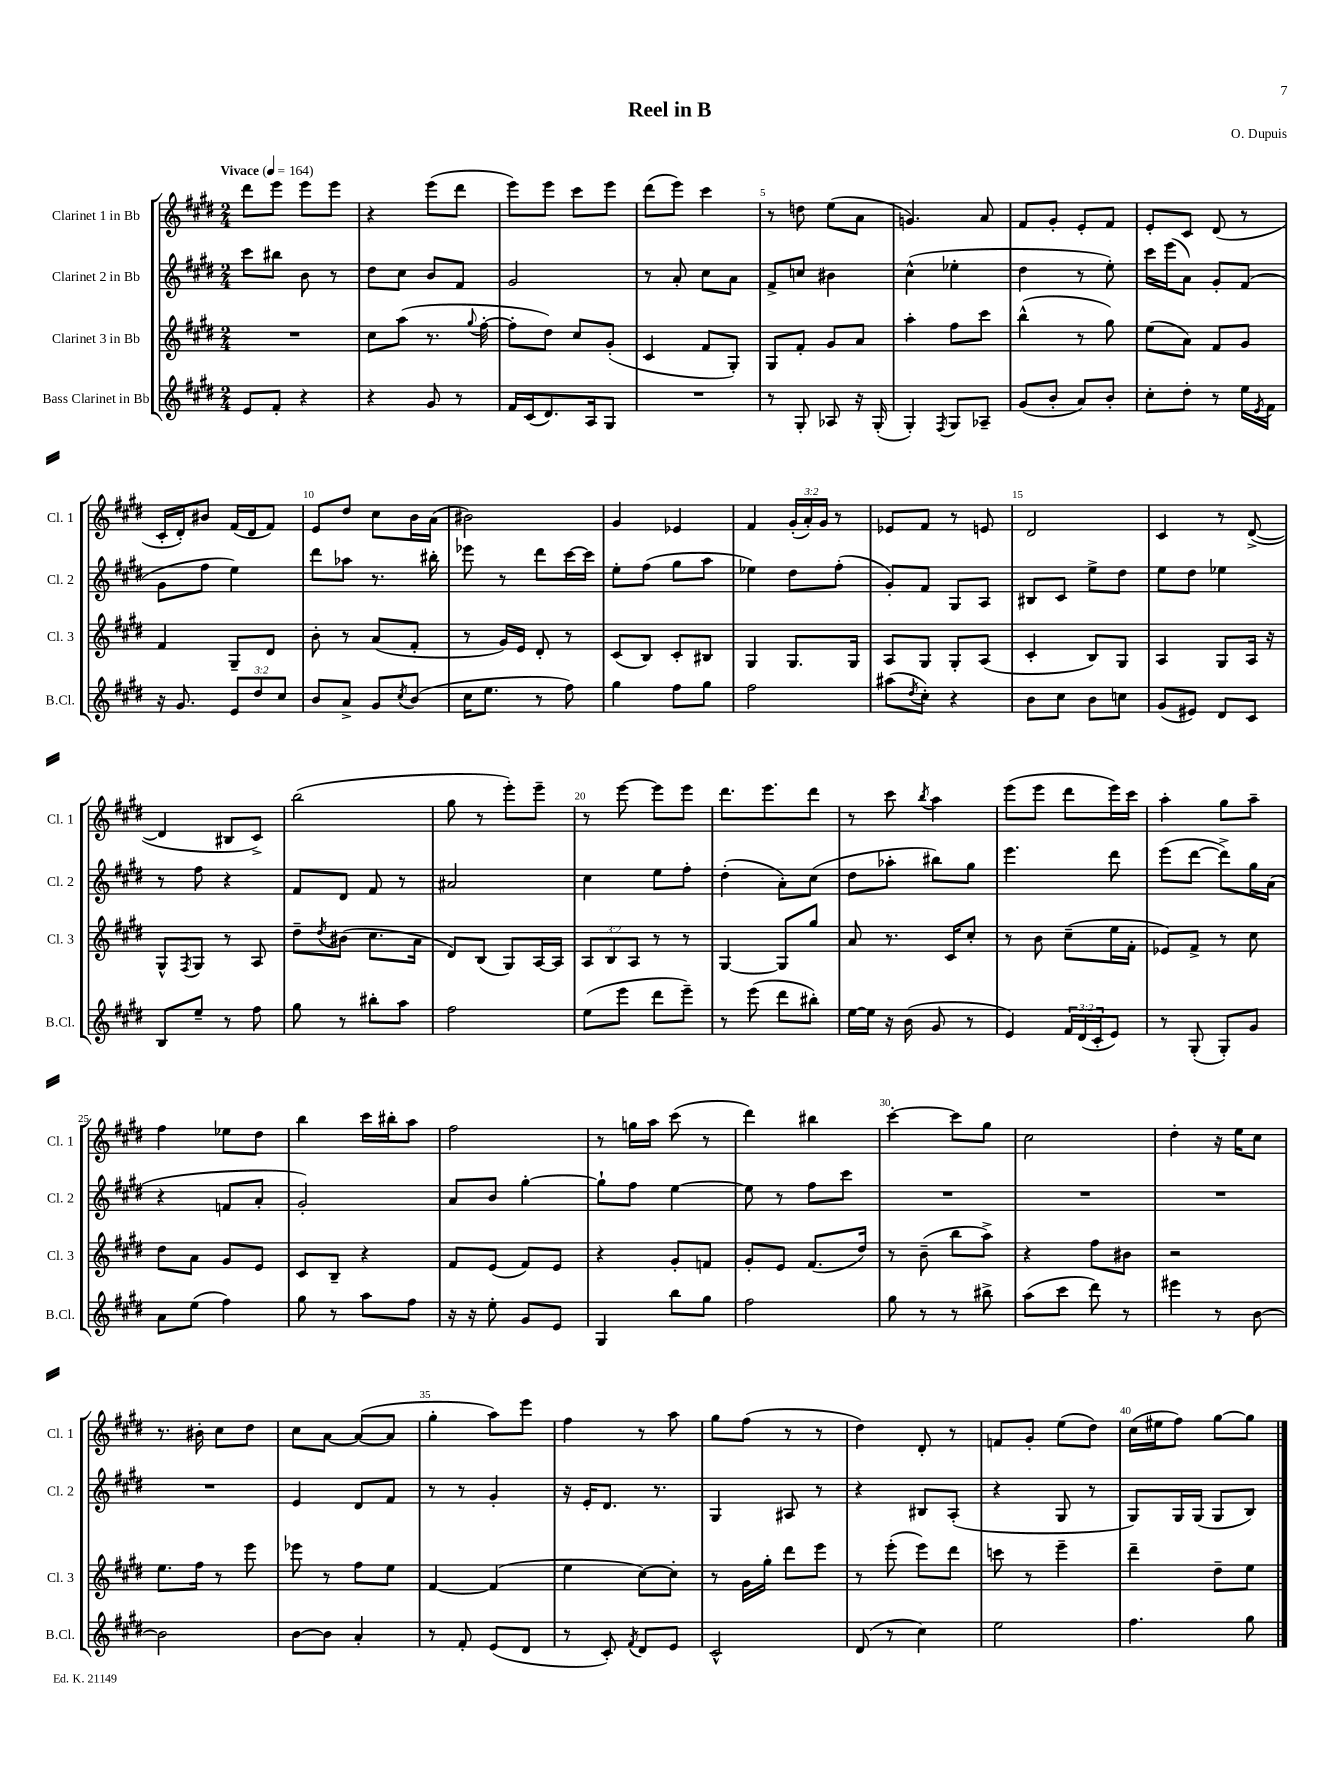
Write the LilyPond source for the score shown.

\header { title = "Reel in B" composer = "O. Dupuis" }
<<
\new StaffGroup <<
\new Staff = "s0" \with { instrumentName = "Clarinet 1 in Bb" shortInstrumentName = "Cl. 1" } {
    \clef treble \key e \major \numericTimeSignature \time 2/4 \override Staff.TupletNumber.text = #tuplet-number::calc-fraction-text \tempo "Vivace" 4 = 164
    dis'''8 e'''8 e'''8 e'''8 |
    r4 e'''8( dis'''8 |
    e'''8) e'''8 cis'''8 e'''8 |
    dis'''8( e'''8) cis'''4 |
    r8 d''8 e''8( a'8 |
    g'4.) a'8 |
    fis'8 gis'8-. e'8-. fis'8 |
    e'8-. cis'8 dis'8( r8 |
    cis'16-. dis'16-.) bis'8 fis'16( dis'16 fis'8) |
    e'8 dis''8 cis''8 b'16 a'16( |
    bis'2) |
    gis'4 ees'4 |
    fis'4 \tuplet 3/2 { gis'16-.( a'16-.) gis'16 } r8 |
    ees'8 fis'8 r8 e'8 |
    dis'2 |
    cis'4 r8 dis'8~->( |
    dis'4 bis8 cis'8->) |
    b''2( |
    gis''8 r8 e'''8-.) e'''8-- |
    r8 e'''8~ e'''8 e'''8 |
    dis'''8. e'''8. dis'''8 |
    r8 cis'''8 \acciaccatura { b''8 } a''4 |
    e'''8( e'''8 dis'''8 e'''16) cis'''16 |
    a''4-. gis''8 a''8-- |
    fis''4 ees''8 dis''8 |
    b''4 cis'''16 bis''16-. a''8 |
    fis''2 |
    r8 g''16 a''16 cis'''8( r8 |
    dis'''4) bis''4 |
    cis'''4~-. cis'''8 gis''8 |
    cis''2 |
    dis''4-. r16 e''16 cis''8 |
    r8. bis'16-. cis''8 dis''8 |
    cis''8 a'8~ a'8~( a'8 |
    gis''4-. a''8) e'''8 |
    fis''4 r8 a''8 |
    gis''8 fis''8( r8 r8 |
    dis''4) dis'8-. r8 |
    f'8 gis'8-. e''8( dis''8) |
    cis''16( eis''16 fis''8) gis''8~ gis''8 \bar "|." |
}
\new Staff = "s1" \with { instrumentName = "Clarinet 2 in Bb" shortInstrumentName = "Cl. 2" } {
    \clef treble \key e \major \numericTimeSignature \time 2/4
    cis'''8 bis''8 b'8 r8 |
    dis''8 cis''8 b'8 fis'8 |
    gis'2 |
    r8 a'8-. cis''8 a'8 |
    fis'8-> c''8 bis'4 |
    cis''4-^( ees''4-. |
    dis''4 r8 e''8-.) |
    cis'''16 e'''16( a'8) gis'8-. fis'8( |
    gis'8 fis''8 e''4) |
    dis'''8 aes''8 r8. bis''16-. |
    ees'''8 r8 dis'''8 cis'''16~ cis'''16 |
    e''8-. fis''8( gis''8 a''8 |
    ees''4) dis''8 fis''8-.( |
    gis'8-.) fis'8 gis8 a8 |
    bis8 cis'8 e''8-> dis''8 |
    e''8 dis''8 ees''4 |
    r8 fis''8 r4 |
    fis'8 dis'8 fis'8 r8 |
    ais'2 |
    cis''4 e''8 fis''8-. |
    dis''4-.( a'8-.) cis''8( |
    dis''8 aes''8-. bis''8) gis''8 |
    e'''4. dis'''8 |
    e'''8( dis'''8~ dis'''8->) gis''16 a'16( |
    r4 f'8 a'8-. |
    gis'2-.) |
    a'8 b'8 gis''4~-. |
    gis''8-! fis''8 e''4~ |
    e''8 r8 fis''8 cis'''8 |
    R2 |
    R2 |
    R2 |
    R2 |
    e'4 dis'8 fis'8 |
    r8 r8 gis'4-. |
    r16 e'16-. dis'8. r8. |
    gis4 ais8 r8 |
    r4 bis8 a8-.( |
    r4 gis8 r8 |
    gis8) gis16 gis16( gis8 b8) \bar "|." |
}
\new Staff = "s2" \with { instrumentName = "Clarinet 3 in Bb" shortInstrumentName = "Cl. 3" } {
    \clef treble \key e \major \numericTimeSignature \time 2/4 \override Staff.TupletNumber.text = #tuplet-number::calc-fraction-text
    R2 |
    cis''8 a''8( r8. \appoggiatura { gis''8 } fis''16~-. |
    fis''8-. dis''8) cis''8 gis'8-.( |
    cis'4 fis'8 gis8-.) |
    gis8 fis'8-. gis'8 a'8 |
    a''4-. fis''8 cis'''8 |
    b''4-^( r8 gis''8) |
    e''8( a'8) fis'8 gis'8 |
    fis'4 gis8-- dis'8 |
    b'8-. r8 a'8( fis'8-. |
    r8 gis'16) e'16 dis'8-. r8 |
    cis'8( b8) cis'8-. bis8 |
    gis4 gis8. gis16 |
    a8 gis8 gis8-. a8( |
    cis'4-. b8) gis8 |
    a4 gis8 a16 r16 |
    gis8-^ \acciaccatura { fis8 } gis8 r8 a8 |
    dis''8-- \acciaccatura { dis''8 } bis'8( cis''8. a'16 |
    dis'8) b8( gis8) a16~ a16 |
    \tuplet 3/2 { a8 b8 a8 } r8 r8 |
    gis4~ gis8 gis''8 |
    a'8 r8. cis'16 cis''8-. |
    r8 b'8 cis''8--( e''16 fis'16-. |
    ees'8) fis'8-> r8 cis''8 |
    dis''8 a'8 gis'8 e'8 |
    cis'8 b8-- r4 |
    fis'8 e'8( fis'8) e'8 |
    r4 gis'8-. f'8 |
    gis'8-. e'8 fis'8.( dis''16) |
    r8 b'8--( b''8 a''8->) |
    r4 fis''8 bis'8 |
    r2 |
    e''8. fis''16 r8 e'''8 |
    ees'''8 r8 fis''8 e''8 |
    fis'4~ fis'4( |
    e''4 cis''8~) cis''8-. |
    r8 gis'16 gis''16-. dis'''8 e'''8 |
    r8 e'''8-.( e'''8) dis'''8 |
    c'''8 r8 e'''4-- |
    dis'''4-- dis''8-- e''8 \bar "|." |
}
\new Staff = "s3" \with { instrumentName = "Bass Clarinet in Bb" shortInstrumentName = "B.Cl." } {
    \clef treble \key e \major \numericTimeSignature \time 2/4 \override Staff.TupletNumber.text = #tuplet-number::calc-fraction-text
    e'8 fis'8-. r4 |
    r4 gis'8 r8 |
    fis'16 cis'16( dis'8.) a16 gis8 |
    R2 |
    r8 gis8-. aes8 r16 gis16-.( |
    gis4-.) \acciaccatura { fis8 } gis8 aes8-- |
    gis'8( b'8-. a'8) b'8-. |
    cis''8-. dis''8-. r8 e''16 \acciaccatura { e'8 } fis'16 |
    r16 gis'8. \tuplet 3/2 { e'8 dis''8 cis''8 } |
    b'8 a'8-> gis'8 \acciaccatura { cis''8 } b'8( |
    cis''16 e''8. r8 fis''8) |
    gis''4 fis''8 gis''8 |
    fis''2 |
    ais''8( \acciaccatura { dis''8 } cis''8-.) r4 |
    b'8 cis''8 b'8 c''8 |
    gis'8( eis'8) dis'8 cis'8 |
    b8 e''8-- r8 fis''8 |
    gis''8 r8 bis''8-. a''8 |
    fis''2 |
    e''8( e'''8 dis'''8 e'''8--) |
    r8 e'''8( dis'''8 bis''8-.) |
    e''16~ e''16 r16 b'16( gis'8 r8 |
    e'4) \tuplet 3/2 { fis'16 dis'16( cis'16-. } e'8) |
    r8 gis8-.( gis8-.) gis'8 |
    a'8 e''8( fis''4) |
    gis''8 r8 a''8 fis''8 |
    r16 r16 e''8-. gis'8 e'8 |
    gis4 b''8 gis''8 |
    fis''2 |
    gis''8 r8 r8 bis''8-> |
    a''8( cis'''8 dis'''8) r8 |
    eis'''4 r8 b'8~ |
    b'2 |
    b'8~ b'8 a'4-. |
    r8 fis'8-. e'8( dis'8 |
    r8 cis'8-.) \acciaccatura { fis'8 } dis'8 e'8 |
    cis'2-^ |
    dis'8( r8 cis''4) |
    e''2 |
    fis''4. gis''8 \bar "|." |
}
>>
>>
\layout { \context { \Score \override BarNumber.break-visibility = ##(#f #t #t) barNumberVisibility = #(every-nth-bar-number-visible 5) } }
